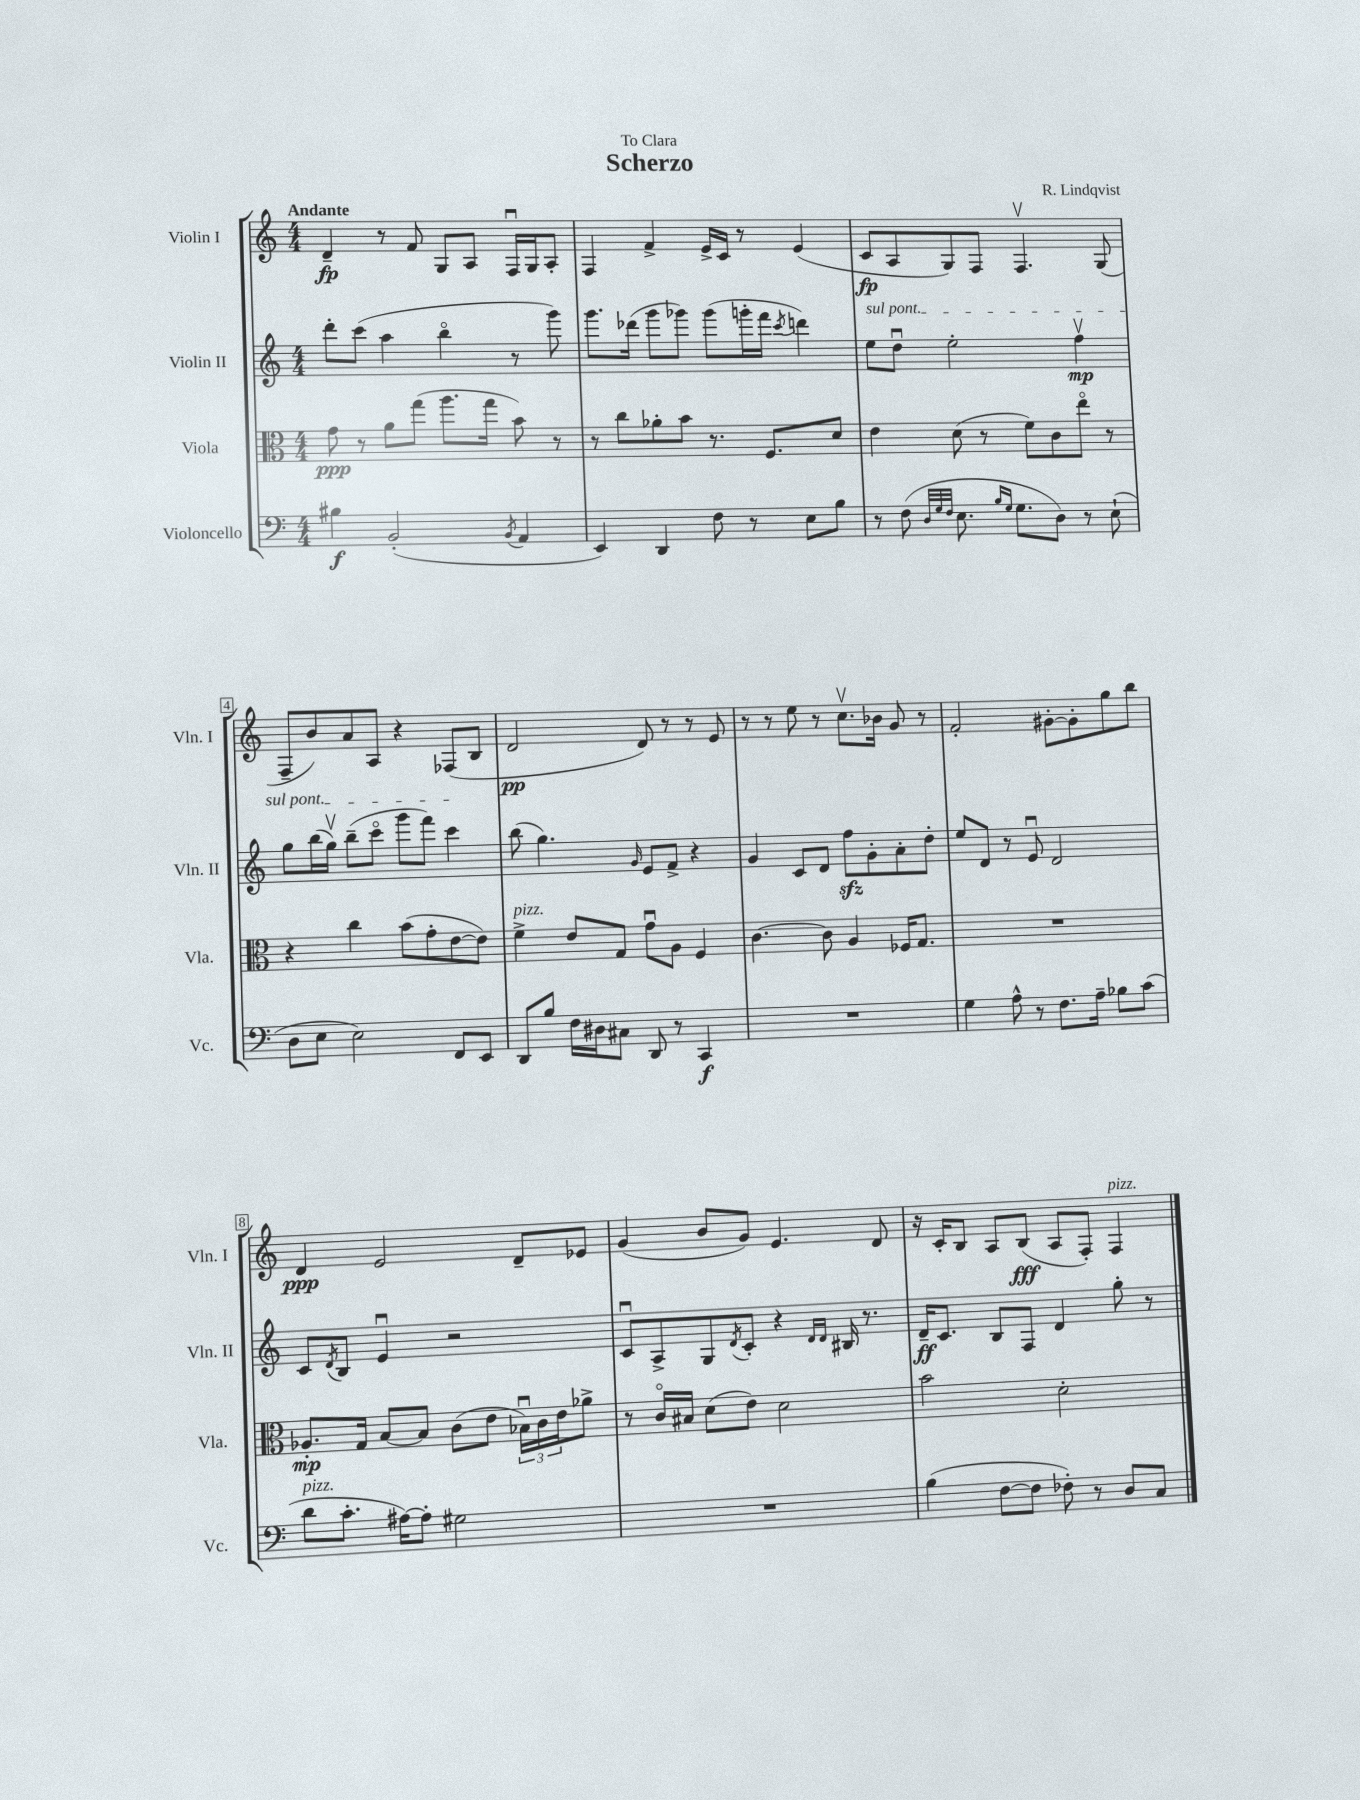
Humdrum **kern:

**kern	**dynam	**kern	**dynam	**kern	**dynam	**kern	**dynam
*part4	*part4	*part3	*part3	*part2	*part2	*part1	*part1
*staff4	*staff4	*staff3	*staff3	*staff2	*staff2	*staff1	*staff1
*I"Violoncello	*	*I"Viola	*	*I"Violin II	*	*I"Violin I	*
*I'Vc.	*	*I'Vla.	*	*I'Vln. II	*	*I'Vln. I	*
*clefF4	*	*clefC3	*	*clefG2	*	*clefG2	*
*k[]	*	*k[]	*	*k[]	*	*k[]	*
*M4/4	*	*M4/4	*	*M4/4	*	*M4/4	*
=1	=1	=1	=1	=1	=1	=1	=1
!	!	!	!	!	!	!LO:TX:a:B:t=Andante	!
4B#X\	f	8g\	ppp	8ddd'\L	.	4d~/	fp
.	.	8r	.	(8ccc\J	.	.	.
(2BB'/	.	8a\L	.	4aa\	.	8r	.
.	.	(8gg\J	.	.	.	8f/	.
.	.	8.aa\L	.	4bb\	.	8G/L	.
.	.	.	.	.	.	8A/J	.
.	.	16gg\Jk	.	.	.	.	.
8qBB/	.	.	.	.	.	.	.
4AA/	.	8b\)	.	8r	.	16Fu/LL	.
.	.	.	.	.	.	16G/J	.
.	.	8r	.	8ggg\)	.	8A'/J	.
=2	=2	=2	=2	=2	=2	=2	=2
4EE/)	.	8r	.	8.ggg\L	.	4F/	.
.	.	8cc\L	.	.	.	.	.
.	.	.	.	(16ddd-X\Jk	.	.	.
4DD/	.	8a-X'\	.	8ggg\L	.	4f^/	.
.	.	8b\J	.	8ggg-X\J)	.	.	.
8F\	.	8.r	.	(8ggg-\L	.	16e^/LL	.
.	.	.	.	.	.	16c/JJ	.
8r	.	.	.	16gggn'\L	.	8r	.
.	.	8.F/L	.	16fff\JJ	.	.	.
.	.	.	.	8qccc/	.	.	.
8E\L	.	.	.	4dddn\)	.	(4e/	.
8B\J	.	8d/J	.	.	.	.	.
=3	=3	=3	=3	=3	=3	=3	=3
!	!	!	!	!LO:TX:a:i:t=sul pont.	!	!	!
8r	.	4e\	.	8ee\L	.	8c/L	fp
(8F\	.	.	.	8ddu\J	.	8A/	.
32qqD/LLL	.	.	.	.	.	.	.
32qqG/	.	.	.	.	.	.	.
32qqF/JJJ	.	.	.	.	.	.	.
8.E\	.	(8d\	.	2ee'\	.	8G/)	.
.	.	8r	.	.	.	8F/J	.
16qqB/LL	.	.	.	.	.	.	.
16qqG/JJ	.	.	.	.	.	.	.
8.G\L	.	.	.	.	.	.	.
.	.	8f\L)	.	.	.	4.Fv/	.
8D\J)	.	8c\	.	.	.	.	.
8r	.	8ee\J	.	4ffv\	mp	.	.
(8E`\	.	8r	.	.	.	(8G/	.
!!LO:LB:g=z
=4	=4	=4	=4	=4	=4	=4	=4
8D\L	.	4r	.	8gg\L	.	8F~/L	.
8E\J	.	.	.	(16bb\L	.	8b/)	.
.	.	.	.	16ggv\JJ)	.	.	.
2E\)	.	4cc\	.	(8bb~\L	.	8a/	.
.	.	.	.	8ccc\J	.	8A/J	.
.	.	(8b\L	.	8ggg\L	.	4r	.
.	.	8g'\	.	8fff\J)	.	.	.
8FF/L	.	[8e\	.	4ccc\	.	(8F-X/L	.
8EE/J	.	8e\J])	.	.	.	8B/J	.
=5	=5	=5	=5	=5	=5	=5	=5
!	!	!LO:TX:a:i:t=pizz.	!	!	!	!	!
8DD/L	.	4f^\	.	(8bb\	.	2d/	pp
8B/J	.	.	.	4.gg\)	.	.	.
16F\LL	.	8e/L	.	.	.	.	.
16D#X\J	.	.	.	.	.	.	.
8C#X\J	.	8G/J	.	.	.	.	.
.	.	.	.	16qqg/	.	.	.
8DD/	.	8gu\L	.	8e/L	.	8d/)	.
8r	.	8A\J	.	8f^/J	.	8r	.
4CC/	f	4F/	.	4r	.	8r	.
.	.	.	.	.	.	8e/	.
=6	=6	=6	=6	=6	=6	=6	=6
1r	.	[4.c\	.	4g/	.	8r	.
.	.	.	.	.	.	8r	.
.	.	.	.	8c/L	.	8ee\	.
.	.	8c\]	.	8d/J	.	8r	.
.	.	4A/	.	8ffzz\L	.	8.ccv\L	.
.	.	.	.	8g'\	.	.	.
.	.	.	.	.	.	16b-X\Jk	.
.	.	16F-X/KL	.	8a'\	.	8g/	.
.	.	8.G/J	.	.	.	.	.
.	.	.	.	8dd'\J	.	8r	.
=7	=7	=7	=7	=7	=7	=7	=7
4G\	.	1r	.	8ee/L	.	2f'/	.
.	.	.	.	8d/J	.	.	.
8A^^\	.	.	.	8r	.	.	.
8r	.	.	.	8eu/	.	.	.
8.F\L	.	.	.	2d/	.	[8g#X'\L	.
.	.	.	.	.	.	8g#'\]	.
16A~\Jk	.	.	.	.	.	.	.
8B-X\L	.	.	.	.	.	8gg\	.
(8c\J	.	.	.	.	.	8bb\J	.
!!LO:LB:g=z
=8	=8	=8	=8	=8	=8	=8	=8
!LO:TX:a:i:t=pizz.	!	!	!	!	!	!	!
8d\L	.	8.A-X'/L	mp	8c/L	.	4d/	ppp
.	.	.	.	8qd/	.	.	.
8.c'\J	.	.	.	8B/J	.	.	.
.	.	16G/Jk	.	.	.	.	.
.	.	[8B/L	.	4eu/	.	2e/	.
[16A#X\KL)	.	.	.	.	.	.	.
8A#'\J]	.	8B/J]	.	.	.	.	.
2G#X\	.	(8c\L	.	2r	.	.	.
.	.	8e\J	.	.	.	.	.
.	.	24B-Xu\LL)	.	.	.	8d~/L	.
.	.	24c\	.	.	.	.	.
.	.	24e\J	.	.	.	.	.
.	.	8a-X^\J	.	.	.	8e-X/J	.
=9	=9	=9	=9	=9	=9	=9	=9
1r	.	8r	.	8cu/L	.	(4g/	.
.	.	16c/LL	.	8A^/	.	.	.
.	.	16B#X/JJ	.	.	.	.	.
.	.	(8d\L	.	8G/	.	8b/L	.
.	.	.	.	8qd/	.	.	.
.	.	8e\J)	.	8c'/J	.	8g/J)	.
.	.	2d\	.	4r	.	4.e/	.
.	.	.	.	16qqd/LL	.	.	.
.	.	.	.	16qqd/JJ	.	.	.
.	.	.	.	16B#X/	.	.	.
.	.	.	.	8.r	.	.	.
.	.	.	.	.	.	8d/	.
=10	=10	=10	=10	=10	=10	=10	=10
(4B\	.	2b\	.	16d~/KL	ff	16r	.
.	.	.	.	8.c/J	.	16c'/KL	.
.	.	.	.	.	.	8B/J	.
[8F\L	.	.	.	8B/L	.	8A/L	.
8F\J]	.	.	.	8F/J	.	(8B/J	fff
8F-X'\)	.	2d'\	.	4d/	.	8A/L	.
8r	.	.	.	.	.	8F'/J)	.
!	!	!	!	!	!	!LO:TX:a:i:t=pizz.	!
8D/L	.	.	.	8gg'\	.	4F/	.
8C/J	.	.	.	8r	.	.	.
==	==	==	==	==	==	==	==
*-	*-	*-	*-	*-	*-	*-	*-
